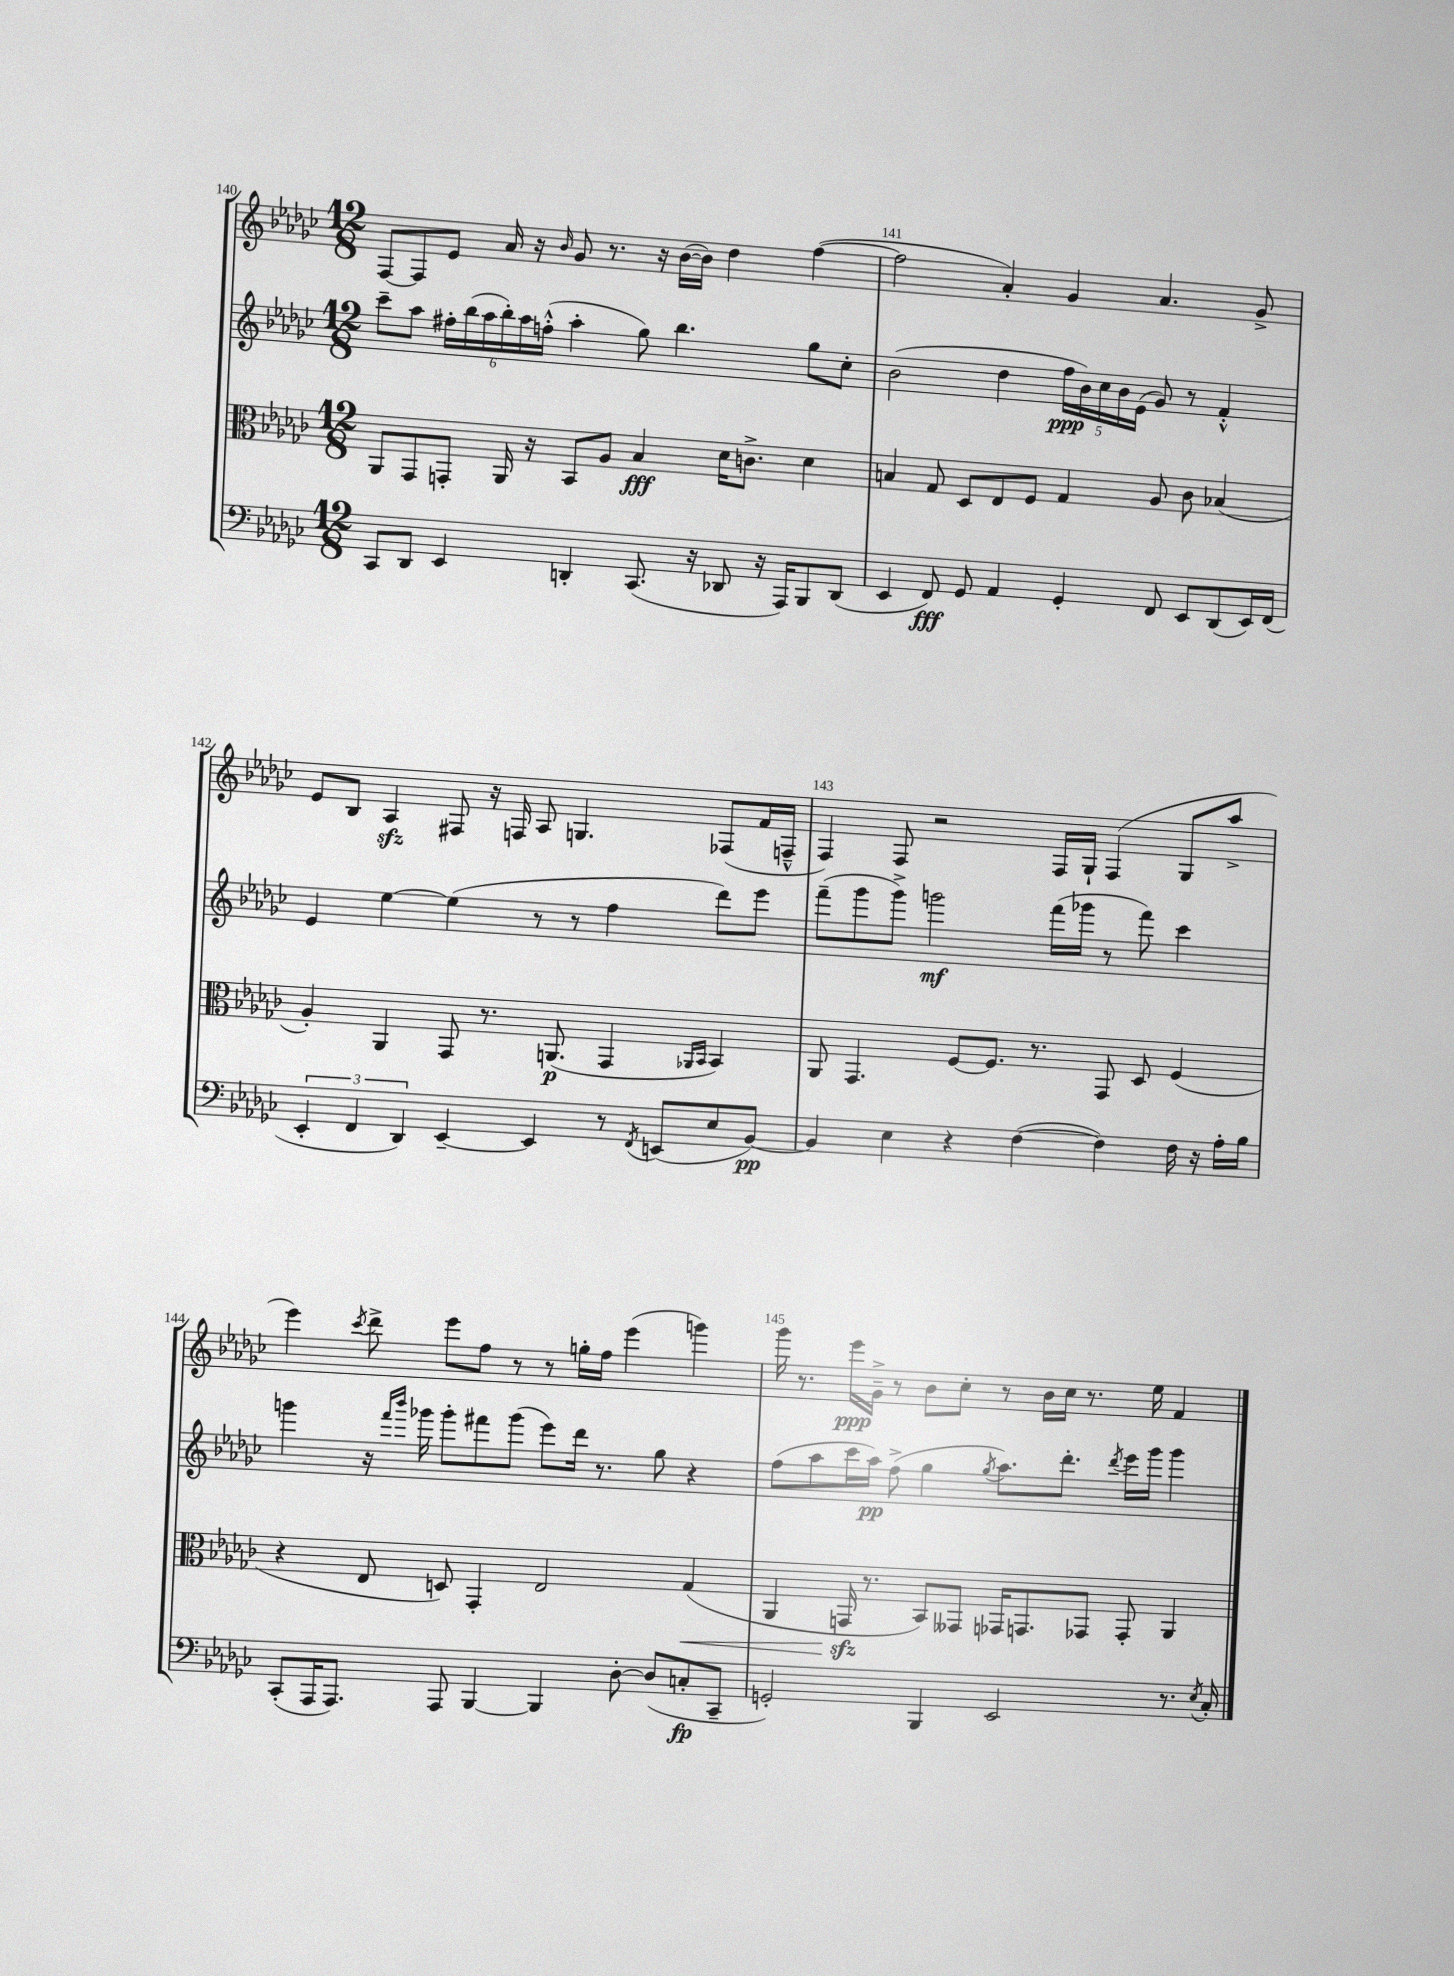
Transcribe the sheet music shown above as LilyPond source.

<<
\new StaffGroup <<
\new Staff = "s0" {
    \clef treble \key ges \major \numericTimeSignature \time 12/8
    \autoBeamOff f8[~ f8 ees'8] aes'16 r16 \grace { bes'16 } ges'8 r8. r16 bes'16[~( bes'16]) des''4 f''4~( |
    f''2 aes'4-.) ges'4 aes'4. ges'8-> |
    ees'8[ bes8] aes4\sfz fis8 r16 f16 aes8 g4. fes8[( f'16 f16]---^ |
    f4) f8 r2 f16[ ges16]-! f4( ges8[ aes''8]-> |
    ees'''4) \acciaccatura { ces'''8 } des'''8-> ees'''8[ f''8] r8 r8 g''16[-. f''16] ees'''4( g'''4) |
    ges'''16 r8. ees'''16[\ppp ges'16]---> r8 bes'8[ ces''8]-. r8 bes'16[ ces''16] r8. ees''16 f'4 \bar "|." |
}
\new Staff = "s1" {
    \clef treble \key ges \major \numericTimeSignature \time 12/8
    \autoBeamOff ces'''8[-- aes''8] \tuplet 6/4 { fis''16[-. bes''16( aes''16 bes''16-.) aes''16 f''16]-.-^( } aes''4-. ges''8) bes''4. ges''8[ ces''8]-. |
    bes'2( des''4 \tuplet 5/4 { f''16[\ppp bes'16) ces''16 bes'16 ees'16]( } ges'8) r8 f'4-.-^ |
    ees'4 ees''4~ ees''4( r8 r8 f''4 des'''8[) ees'''8] |
    f'''8[--( ges'''8 ges'''8]->) g'''2\mf f'''16[( ges'''16] r8 f'''8) ces'''4 |
    g'''4 r16 \grace { f'''16[ bes'''16] } ges'''16 ges'''8[-. fis'''8 ges'''8]( ees'''8[) des'''16] r8. ges''8 r4 |
    f''8[( aes''8 ces'''16 aes''16]\pp) f''8->( ges''4 \acciaccatura { ges''8 } aes''8.[) des'''8.]-. \acciaccatura { des'''8 } ees'''16[ ges'''16] ges'''4 \bar "|." |
}
\new Staff = "s2" {
    \clef alto \key ges \major \numericTimeSignature \time 12/8
    \autoBeamOff aes,8[ ges,8 g,8]-. aes,16 r16 bes,8[ aes8] bes4\fff des'16[ c'8.]-> des'4 |
    b4 ges8 des8[ ees8 f8] ges4 aes8 ces'8 bes4( |
    aes4-.) aes,4 ges,8 r8. a,8.\p( ges,4 \grace { aes,16[ bes,16] } bes,4) |
    aes,8 ges,4. f8[~ f8.] r8. ges,8 des8 f4( |
    r4 ees8 d8) ges,4-. ees2 ges4\<( |
    aes,4 g,16\sfz\! r8. bes,8[) geses,8] ges,16[ g,8. ges,8] ges,8-. aes,4 \bar "|." |
}
\new Staff = "s3" {
    \clef bass \key ges \major \numericTimeSignature \time 12/8
    \autoBeamOff ces,8[ des,8] ees,4 d,4-. ces,8.( r16 des,8 r16 aes,,16[) bes,,8 des,8]( |
    ees,4 f,8\fff) ges,8 aes,4 ges,4-. f,8 ees,8[ des,8( ees,16) f,16]( |
    \tuplet 3/2 { ees,4-. f,4 des,4) } ees,4~-- ees,4 r8 \acciaccatura { f,8 } e,8[( ees8 bes,8]~\pp) |
    bes,4 ees4 r4 f4~( f4) f16 r16 aes16[-. bes16] |
    ces,8[-.( aes,,16 aes,,8.]) aes,,8 bes,,4~ bes,,4 des8~-. des8[( c8-.\fp ces,8]-- |
    g,2-.) bes,,4 ees,2 r8. \acciaccatura { ees8 } ces16-. \bar "|." |
}
>>
>>
\layout { \context { \Score currentBarNumber = #140 \override BarNumber.break-visibility = ##(#f #t #t) barNumberVisibility = #all-bar-numbers-visible } }
